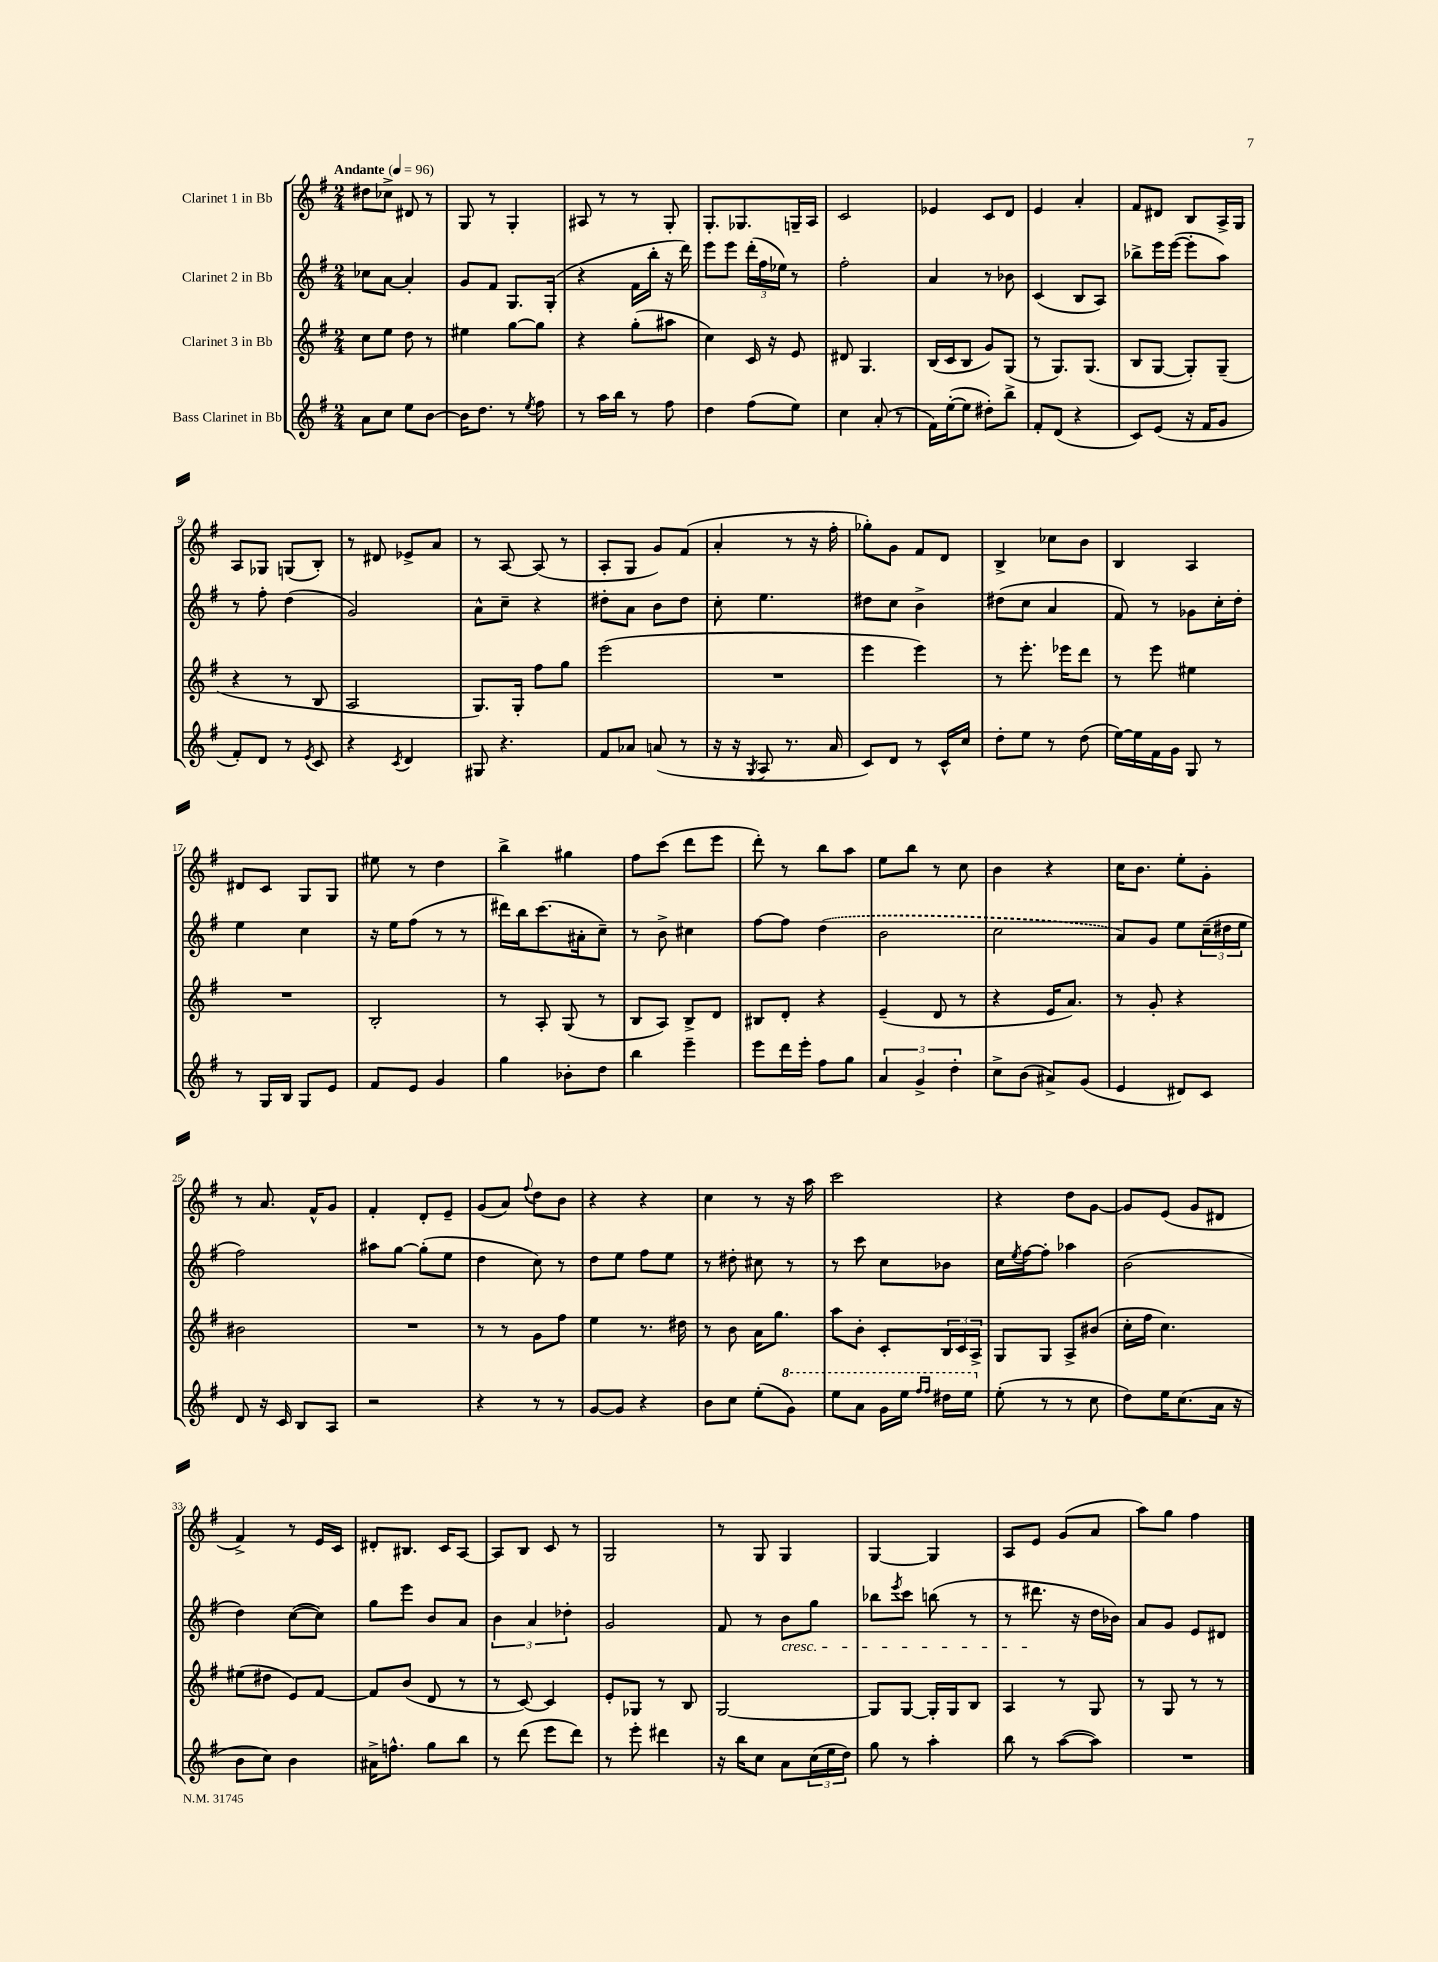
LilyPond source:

<<
\new StaffGroup <<
\new Staff = "s0" \with { instrumentName = "Clarinet 1 in Bb" } {
    \clef treble \key g \major \numericTimeSignature \time 2/4 \tempo "Andante" 4 = 96
    dis''8 ces''8-> dis'8 r8 |
    g8 r8 g4-. |
    ais8 r8 r8 g8-. |
    g8.-. ges8. g16-- a16 |
    c'2 |
    ees'4 c'8 d'8 |
    e'4 a'4-. |
    fis'8 dis'8 b8 a16-> g16 |
    a8 ges8 g8( b8-.) |
    r8 dis'8 ees'8-> a'8 |
    r8 a8~ a8( r8 |
    a8-. g8 g'8) fis'8( |
    a'4-. r8 r16 fis''16-. |
    ges''8-.) g'8 fis'8 d'8 |
    b4-> ces''8 b'8 |
    b4 a4 |
    dis'8 c'8 g8 g8 |
    eis''8 r8 d''4 |
    b''4-> gis''4 |
    fis''8 c'''8( d'''8 e'''8 |
    d'''8-.) r8 b''8 a''8 |
    e''8 b''8 r8 c''8 |
    b'4 r4 |
    c''16 b'8. e''8-. g'8-. |
    r8 a'8. fis'16-^ g'8 |
    fis'4-. d'8-. e'8-- |
    g'8( a'8) \appoggiatura { fis''8 } d''8 b'8 |
    r4 r4 |
    c''4 r8 r16 a''16 |
    c'''2 |
    r4 d''8 g'8~ |
    g'8 e'8( g'8 dis'8 |
    fis'4->) r8 e'16 c'16 |
    dis'8-. bis8. c'16 a8~ |
    a8 b8 c'8 r8 |
    g2 |
    r8 g8 g4 |
    g4~ g4 |
    a8 e'8 g'8( a'8 |
    a''8) g''8 fis''4 \bar "|." |
}
\new Staff = "s1" \with { instrumentName = "Clarinet 2 in Bb" } {
    \clef treble \key g \major \numericTimeSignature \time 2/4
    ces''8 a'8~ a'4-. |
    g'8 fis'8 g8. g16-.( |
    r4 fis'16 b''16-. r16 d'''16) |
    e'''8 e'''8 \tuplet 3/2 { d'''16-.( fis''16 ees''16) } r8 |
    fis''2-. |
    a'4 r8 bes'8 |
    c'4( b8 a8) |
    bes''8-> e'''16 e'''16~( e'''8-. a''8) |
    r8 fis''8-. d''4( |
    g'2) |
    a'8-^ c''8-- r4 |
    dis''8-. a'8 b'8 dis''8 |
    c''8-. e''4. |
    dis''8 c''8 b'4-> |
    dis''8( c''8 a'4 |
    fis'8) r8 ges'8 c''16-. d''16-. |
    e''4 c''4 |
    r16 e''16 fis''8( r8 r8 |
    dis'''16) b''16 c'''8.( ais'16-. c''8--) |
    r8 b'8-> cis''4 |
    fis''8~ fis''8 \once \slurDashed d''4( |
    b'2 |
    c''2 |
    a'8) g'8 e''8 \tuplet 3/2 { c''16--( dis''16 e''16 } |
    fis''2) |
    ais''8 g''8~ g''8-.( e''8 |
    d''4 c''8) r8 |
    d''8 e''8 fis''8 e''8 |
    r8 dis''8-. cis''8 r8 |
    r8 c'''8 c''8 bes'8 |
    c''16 \acciaccatura { e''8 } fis''16~ fis''8-. aes''4 |
    b'2( |
    d''4) c''8~( c''8) |
    g''8 e'''8 b'8 a'8 |
    \tuplet 3/2 { b'4 a'4 des''4-. } |
    g'2 |
    fis'8 r8 b'8\cresc g''8 |
    bes''8 \acciaccatura { e'''8 } c'''8 b''8( r8 |
    r8 dis'''8.\! r16 d''16 bes'16) |
    a'8 g'8 e'8 dis'8 \bar "|." |
}
\new Staff = "s2" \with { instrumentName = "Clarinet 3 in Bb" } {
    \clef treble \key g \major \numericTimeSignature \time 2/4
    c''8 e''8 d''8 r8 |
    eis''4 g''8~ g''8 |
    r4 g''8-.( ais''8 |
    c''4) c'16 r16 e'8 |
    dis'8 g4. |
    b16( c'16 b8 g'8) g8( |
    r8 g8.) g8.( |
    b8 g8~ g8-.) g8--( |
    r4 r8 b8 |
    a2 |
    g8.) g16-. fis''8 g''8 |
    e'''2( |
    R2 |
    e'''4 e'''4) |
    r8 e'''8.-. ees'''16 d'''8 |
    r8 e'''8 eis''4 |
    R2 |
    b2-. |
    r8 a8-. g8( r8 |
    b8 a8) b8-> d'8 |
    bis8 d'8-. r4 |
    e'4--( d'8 r8 |
    r4 e'16 a'8.) |
    r8 g'8-. r4 |
    bis'2 |
    R2 |
    r8 r8 g'8 fis''8 |
    e''4 r8. dis''16 |
    r8 b'8 a'16 g''8. |
    a''8 b'8-. c'8-. \tuplet 3/2 { b16 c'16 a16-> } |
    g8 g8 a8-> bis'8( |
    c''16-. fis''16 c''4.) |
    eis''8( dis''8 e'8) fis'8~ |
    fis'8 b'8( d'8 r8 |
    r8 c'8~) c'4 |
    e'8-. ges8 r8 b8 |
    g2~ |
    g8 g8~ g16-. g16 b8 |
    a4 r8 g8 |
    r8 g8 r8 r8 \bar "|." |
}
\new Staff = "s3" \with { instrumentName = "Bass Clarinet in Bb" } {
    \clef treble \key g \major \numericTimeSignature \time 2/4
    a'8 c''8 e''8 b'8~ |
    b'16 d''8. r8 \acciaccatura { e''8 } fis''8 |
    r8 a''16 b''16 r8 fis''8 |
    d''4 fis''8( e''8) |
    c''4 a'8-.( r8 |
    fis'16) e''16~-.( e''8 dis''8-.) b''8-> |
    fis'8-. d'8( r4 |
    c'8) e'8( r16 fis'16 g'8 |
    fis'8-.) d'8 r8 \acciaccatura { e'8 } c'8 |
    r4 \acciaccatura { c'8 } d'4 |
    gis8 r4. |
    fis'8 aes'8 a'8( r8 |
    r16 r16 \acciaccatura { g8 } a8 r8. a'16 |
    c'8) d'8 r8 c'16-^ c''16 |
    d''8-. e''8 r8 d''8( |
    e''16~) e''16 fis'16 g'16 g8 r8 |
    r8 g16 b16 g8 e'8 |
    fis'8 e'8 g'4 |
    g''4 bes'8-. d''8 |
    b''4 e'''4-- |
    e'''8 d'''16 e'''16-. fis''8 g''8 |
    \tuplet 3/2 { a'4 g'4-> d''4-. } |
    c''8-> b'8( ais'8->) g'8( |
    e'4 dis'8) c'8 |
    d'8 r16 c'16 b8 a8 |
    r2 |
    r4 r8 r8 |
    g'8~ g'8 r4 |
    b'8 c''8 e''8-.( \ottava #1 g''8) |
    e'''8 a''8 g''16 e'''16 \grace { fis'''16 fis'''16 } dis'''16 e'''16 \ottava #0 |
    e''8-.( r8 r8 c''8 |
    d''8) e''16 c''8.( a'16 r16 |
    b'8 c''8) b'4 |
    ais'16-> f''8.-^ g''8 b''8 |
    r8 d'''8( e'''8 d'''8) |
    r8 e'''8-. dis'''4 |
    r16 b''16 c''8 a'8 \tuplet 3/2 { c''16( e''16 d''16) } |
    g''8 r8 a''4-. |
    b''8 r8 a''8~( a''8) |
    R2 \bar "|." |
}
>>
>>
